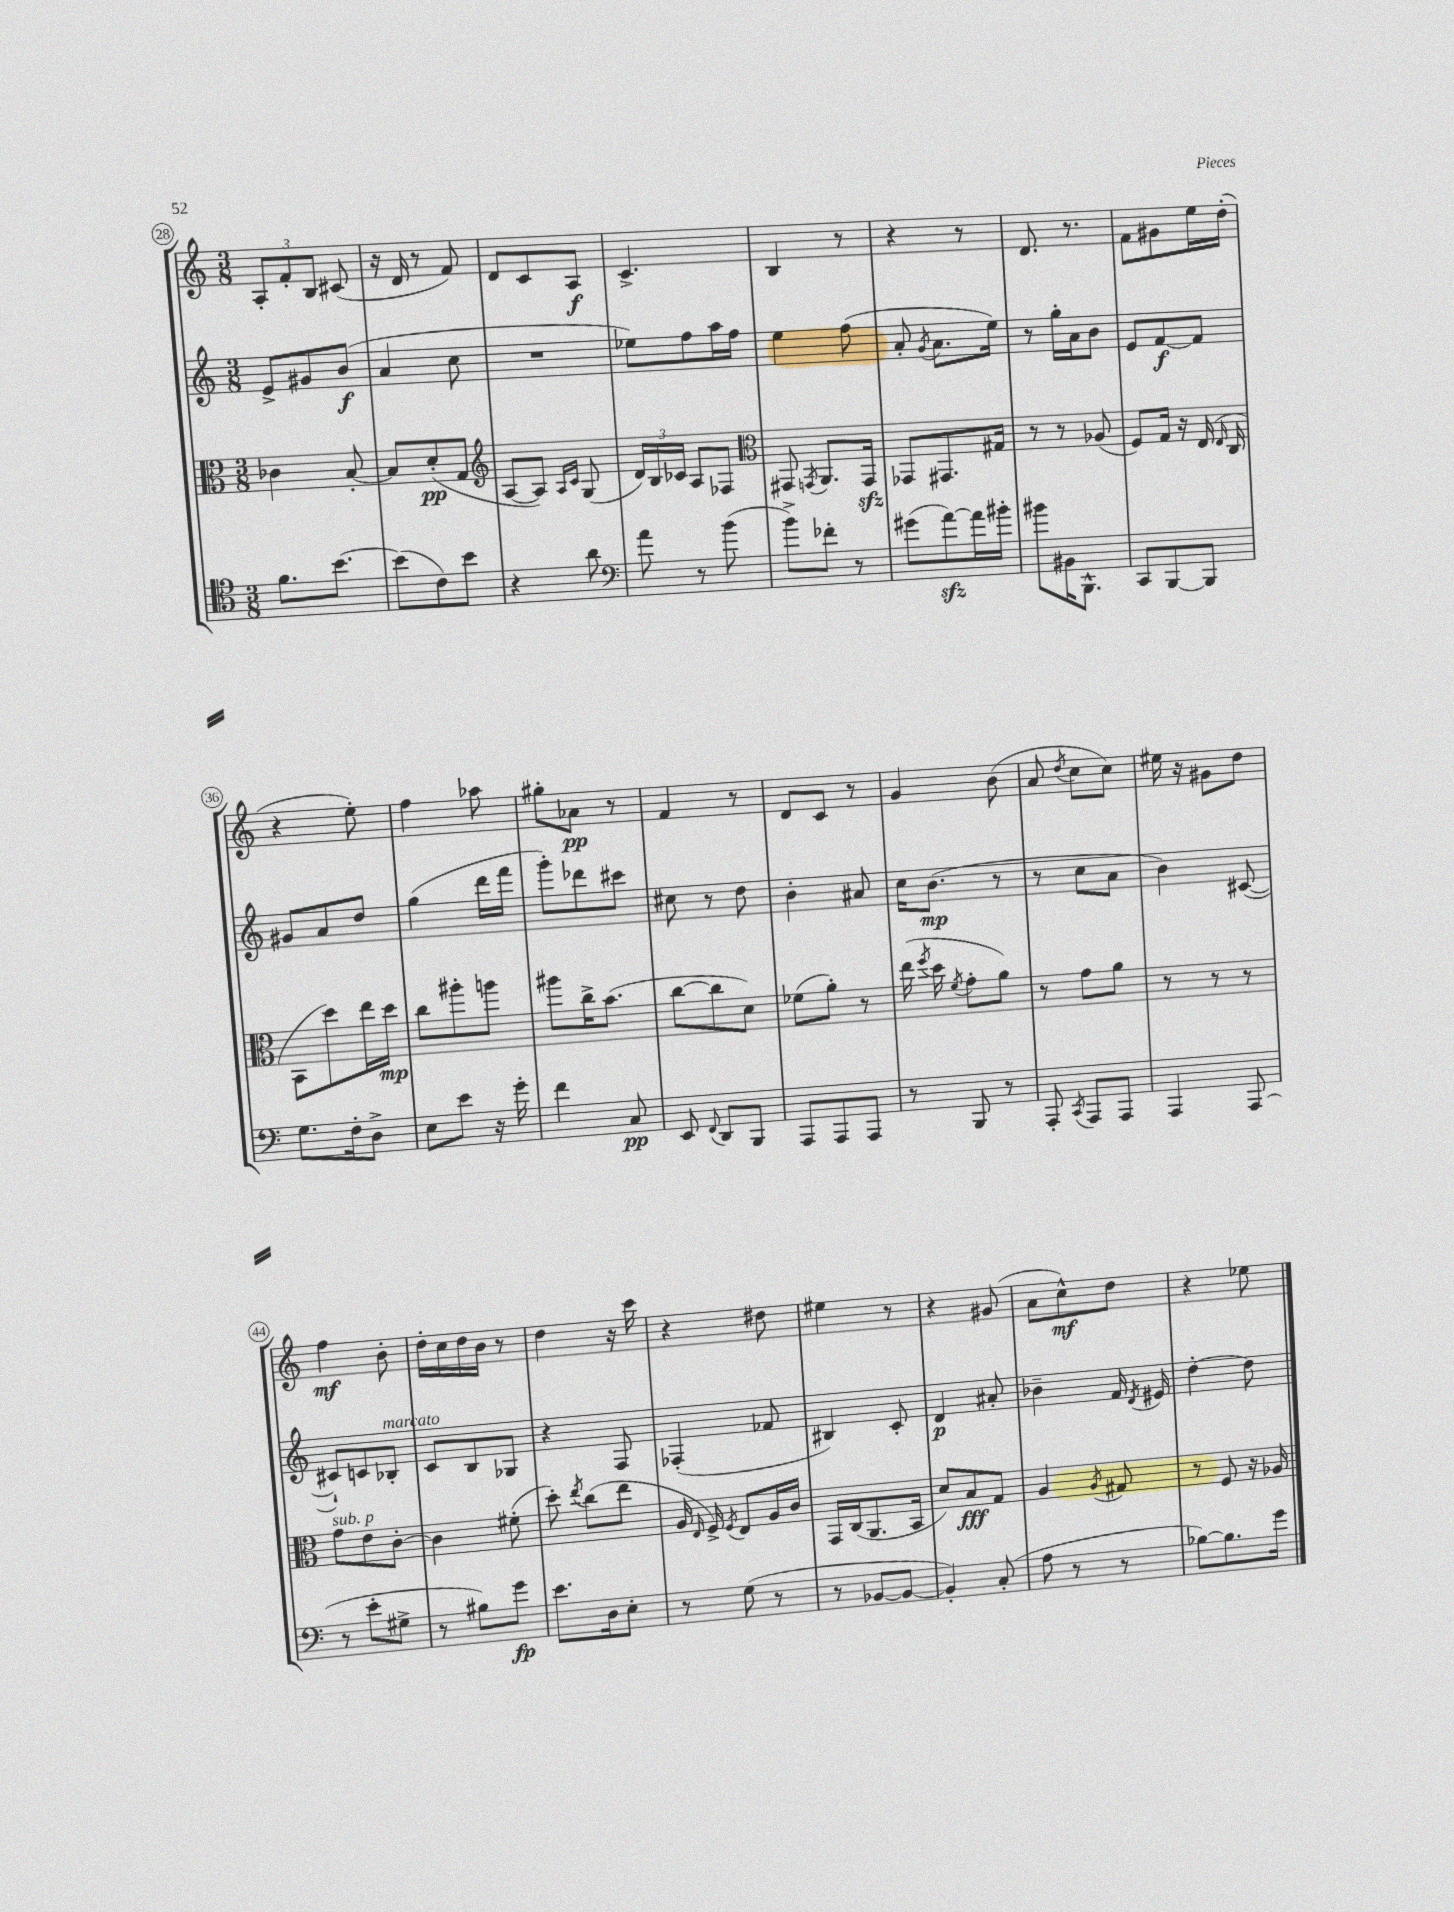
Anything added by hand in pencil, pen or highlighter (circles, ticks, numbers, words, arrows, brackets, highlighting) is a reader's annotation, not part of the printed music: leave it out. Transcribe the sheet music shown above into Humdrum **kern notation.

**kern	**kern	**kern	**kern
*staff4	*staff3	*staff2	*staff1
*clefC4	*clefC3	*clefG2	*clefG2
*k[]	*k[]	*k[]	*k[]
*M3/8	*M3/8	*M3/8	*M3/8
8.f	4c-	8e^	12A'
.	.	.	12f'
.	.	8g#	.
.	.	.	12B
[8.b	.	.	.
.	[8B'	(8b	(8c#
=	=	=	=
(8b]	8B]	4a	16r
.	.	.	16d
8c)	(8d'	.	8r
8b	8G	8cc	8f)
=	=	=	=
*	*clefG2	*	*
4r	[8A	4.r	8d
.	8A])	.	8c
.	16qqA	.	.
.	16qqc	.	.
8a	(8G	.	8A
=	=	=	=
*clefF4	*	*	*
8a	24d)	8ee-)	4.c^
.	24B	.	.
.	24c-	.	.
8r	8A	8ff	.
(8b	8F-	16aa	.
.	.	16ff	.
=	=	=	=
*	*clefC3	*	*
8b^)	8GG#	4ee	4B
.	8qGG	.	.
8f-'	8.AA	.	.
8r	.	(8ff	8r
.	16GG	.	.
=	=	=	=
(8g#	8GG-	8a'	4r
.	.	8qg	.
[8a)	8.GG#	8.a	.
16a]	.	.	8r
16b#'	16G#	16ee)	.
=	=	=	=
8b#	8r	8r	8.d
16BB#	8r	16gg'	.
8.BBB^^	.	16a	8.r
.	(8A-	8b	.
=	=	=	=
8CC	8F)	8e	8f
[8BBB	16G	[8f	8g#
.	16r	.	.
8BBB]	(16E	8f]	16ee
.	16qqE	.	.
.	16C	.	(16dd'
=	=	=	=
8.G	8BB	8g#	4r
.	8dd)	8a	.
16F'	.	.	.
8D^	16ee	8dd	8ee')
.	16dd	.	.
=	=	=	=
8E	8cc	(4gg	4ff
8e	8aa#'	.	.
16r	8aa	16ddd	8aa-
16g'	.	16fff	.
=	=	=	=
4f	8aa#	8ggg')	8gg#'
.	16cc^	8ddd-	8a-
.	(8.b	.	.
8C	.	8ccc#	8r
=	=	=	=
8EE	[8cc	8cc#	4f
8qqFF	.	.	.
8DD	8cc]	8r	.
8BBB	8d)	8dd	8r
=	=	=	=
8AAA	(8f-	4b'	8d
8AAA	8a')	.	8c
8AAA	8r	8a#	8r
=	=	=	=
8r	(16ee	16cc	4g
.	8qff	.	.
.	16dd	(8.b	.
.	8qf	.	.
8BBB	8g'	.	.
8r	8a)	8r	(8b
=	=	=	=
8AAA'	8r	8r	8a
8qCC	.	.	8qdd
8AAA	8g	8cc	8cc
8AAA	8a	8a	8cc)
=	=	=	=
4AAA	8r	4b)	16ee#
.	.	.	16r
.	8r	.	8g#
(8AAA	8r	([8c#	8dd
=	=	=	=
8r	8g	8c#`])	4ff
8e'	8e	8c	.
8G#^	[8c'	8B-'	8b'
=	=	=	=
8r	4c]	8c	16dd'
.	.	.	16cc
8B#)	.	8B	16dd
.	.	.	16b
8g	(8f#'	8G-	8r
=	=	=	=
8.e	8dd')	4r	4dd
.	8qee	.	.
.	(8cc	.	.
16D	.	.	.
8E'	8ee	8F	16r
.	.	.	16ccc
=	=	=	=
8r	16A	(4F-'	4r
.	16qqE	.	.
.	16F^)	.	.
.	8qF	.	.
(8G	8E	.	.
8r	16A	8f-	8dd#
.	16c	.	.
=	=	=	=
8r	16GG	4B#)	4ee#
.	(16C	.	.
[8BB-	8.AA	.	.
8BB-_	.	8c'	8r
.	16BB	.	.
=	=	=	=
4BB-'])	8d)	4d	4r
.	8B	.	.
(8C'	8G	8a#'	(8g#
=	=	=	=
8A	4A	4b-~	8a
8r	.	.	8cc^^)
.	8qA	.	.
8r	8G#	16f	8dd
.	.	8qd	.
.	.	16e#	.
=	=	=	=
[8B-)	8r	[4dd'	4r
8.B-]	8F	.	.
.	16r	8dd]	8ee-
16g	16A-	.	.
==	==	==	==
*-	*-	*-	*-
